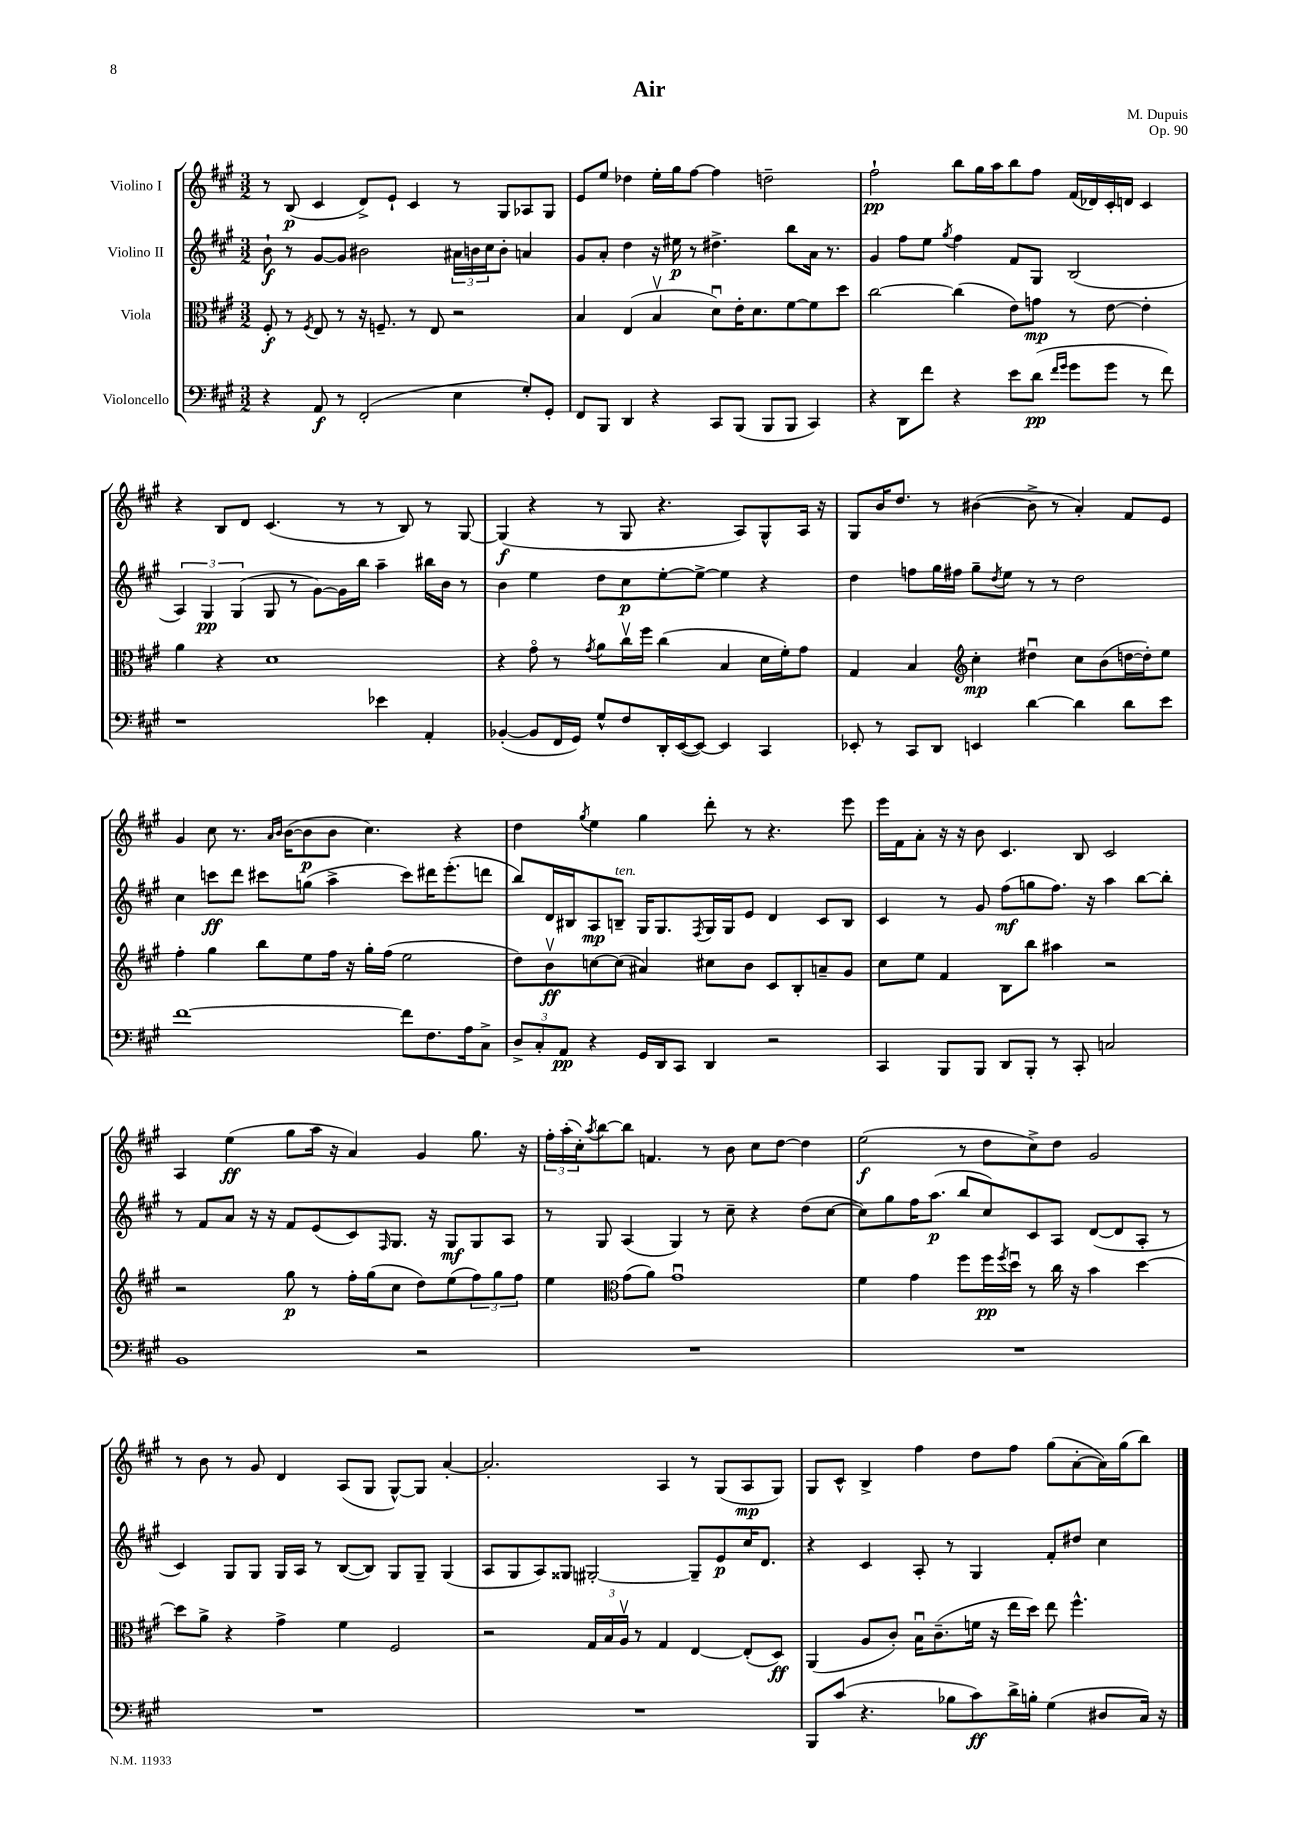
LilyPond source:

\header { title = "Air" composer = "M. Dupuis" opus = "Op. 90" }
<<
\new StaffGroup <<
\new Staff = "s0" \with { instrumentName = "Violino I" } {
    \clef treble \key a \major \numericTimeSignature \time 3/2
    r8 b8\p( cis'4 d'8->) e'8-! cis'4 r8 gis8 aes8 gis8 |
    e'8 e''8 des''4 e''16-. gis''16 fis''8~ fis''4 d''2-- |
    fis''2-!\pp b''8 gis''16 a''16 b''8 fis''8 fis'16( des'16) cis'16-. d'16 cis'4 |
    r4 b8 d'8 cis'4.( r8 r8 b8) r8 gis8~ |
    gis4\f( r4 r8 gis8 r4. a8) gis8-^ a16 r16 |
    gis8 b'16 d''8. r8 bis'4~( bis'8-> r8 a'4-.) fis'8 e'8 |
    gis'4 cis''8 r8. \grace { a'16 b'16 } b'16~( b'8\p b'8 cis''4.) r4 |
    d''4 \acciaccatura { gis''8 } e''4 gis''4 d'''8-. r8 r4. e'''8 |
    e'''16 fis'16 a'8-. r16 r16 b'8 cis'4. b8 cis'2 |
    a4 e''4\ff( gis''8 a''16 r16 a'4) gis'4 gis''8. r16 |
    \tuplet 3/2 { fis''16-. a''16-.( cis''16-.) } \acciaccatura { a''8 } b''8~ b''8 f'4. r8 b'8 cis''8 d''8~ d''4 |
    e''2\f( r8 d''8 cis''8->) d''8 gis'2 |
    r8 b'8 r8 gis'8 d'4 a8( gis8 gis8~-^) gis8 a'4~-. |
    a'2.-. a4 r8 gis8( a8\mp gis8) |
    gis8 cis'8-^ b4-> fis''4 d''8 fis''8 gis''8( a'8~-. a'16) gis''16( b''8) \bar "|." |
}
\new Staff = "s1" \with { instrumentName = "Violino II" } {
    \clef treble \key a \major \numericTimeSignature \time 3/2
    b'8-!\f r8 gis'8~ gis'8 bis'2 \tuplet 3/2 { ais'16 b'16 cis''16 } b'8-. a'4 |
    gis'8 a'8-. d''4 r16 eis''16\p r8 dis''4.-> b''8 a'16 r8. |
    gis'4 fis''8 e''8 \acciaccatura { gis''8 } fis''4 fis'8 gis8 b2( |
    \tuplet 3/2 { a4) gis4\pp gis4( } gis8 r8 gis'8~) gis'16 b''16 a''4-- bis''16 b'16 r8 |
    b'4 e''4 d''8 cis''8\p e''8~-. e''8~-> e''4 r4 |
    d''4 f''8 gis''16 fis''16 gis''8-- \acciaccatura { d''8 } e''8 r8 r8 d''2 |
    cis''4 c'''8\ff d'''8 cis'''8 g''8( a''4-> cis'''8) dis'''16 e'''8.-.( d'''8 |
    b''8) d'16 bis16 a8\mp b8--^\markup { \italic "ten." } gis16 gis8. \acciaccatura { fis8 } gis16 gis16 e'8 d'4 cis'8 b8 |
    cis'4 r8 gis'8 fis''8\mf( g''8 fis''8.) r16 a''4 b''8~ b''8-. |
    r8 fis'8 a'8 r16 r16 fis'8 e'8( cis'8) \grace { fis16 } gis8. r16 gis8\mf gis8 a8 |
    r8 gis8 a4( gis4) r8 cis''8-- r4 d''8( cis''8~ |
    cis''8) gis''8 fis''16 a''8.\p( b''8 cis''8) cis'8 a8 d'8~( d'8 a8-. r8 |
    cis'4) gis8 gis8 gis16 a16 r8 b8~( b8) gis8 gis8-- gis4( |
    a8 gis8 a8) gisis8 gis2~-. gis8-- e'8\p cis''16 d'8. |
    r4 cis'4 a8-. r8 gis4 fis'8-. dis''8 cis''4 \bar "|." |
}
\new Staff = "s2" \with { instrumentName = "Viola" } {
    \clef alto \key a \major \numericTimeSignature \time 3/2
    fis8-.\f r8 \acciaccatura { fis8 } e8 r8 r16 f8.-- r8 e8 r2 |
    b4 e4( b4\upbow d'8\downbow) e'16-. d'8. fis'8~ fis'8 d''8 |
    cis''2~ cis''4( e'8) g'8\mp r8 e'8~ e'4-. |
    a'4 r4 d'1 |
    r4 gis'8\flageolet r8 \acciaccatura { gis'8 } a'8 cis''16\upbow fis''16 cis''4( b4 d'16 fis'16-.) gis'8 |
    gis4 b4 \clef treble cis''4-.\mp dis''4\downbow cis''8 b'8( d''16~ d''16-.) e''8 |
    fis''4-. gis''4 b''8 e''8 fis''16 r16 gis''16-. fis''16( e''2 |
    d''8) b'8\upbow\ff c''8~ c''8( ais'4) cis''8 b'8 cis'8 b8-. a'8-- gis'8 |
    cis''8 e''8 fis'4 b8 b''8 ais''4 r2 |
    r2 gis''8\p r8 fis''16-. gis''16( cis''8 d''8) e''8( \tuplet 3/2 { fis''8) gis''8 fis''8 } |
    e''4 \clef alto gis'8( a'8) gis'1\downbow |
    fis'4 gis'4 fis''8 fis''16\pp \acciaccatura { fis''8 } d''16\downbow r8 cis''16 r16 b'4 d''4~ |
    d''8 a'8-> r4 gis'4-> fis'4 fis2 |
    r2 \tuplet 3/2 { gis16 b16 a16\upbow } r8 gis4 e4~ e8-.( d8\ff) |
    a,4( a8 cis'8-.) b16\downbow cis'8.--( f'16 r16 e''16 d''16) e''8 fis''4.-^ \bar "|." |
}
\new Staff = "s3" \with { instrumentName = "Violoncello" } {
    \clef bass \key a \major \numericTimeSignature \time 3/2
    r4 a,8\f r8 fis,2-.( e4 gis8-.) gis,8-. |
    fis,8 b,,8 d,4 r4 cis,8 b,,8( b,,8 b,,8 cis,4) |
    r4 d,8 fis'8 r4 e'8 d'8\pp( \grace { fis'16 gis'16 } gis'8 gis'8 r8 fis'8) |
    r1 ees'4 a,4-. |
    bes,4~-.( bes,8 fis,16 gis,16) gis8-^ fis8 d,16-. e,16~( e,8~) e,4 cis,4 |
    ees,8-. r8 cis,8 d,8 e,4 d'4~ d'4 d'8 e'8 |
    fis'1~ fis'8 fis8. a16 cis8-> |
    \tuplet 3/2 { d8-> cis8-. a,8\pp } r4 gis,16 d,16 cis,8 d,4 r2 |
    cis,4 b,,8 b,,8 d,8 b,,8-. r8 cis,8-. c2 |
    b,1 r2 |
    R1. |
    R1. |
    R1. |
    R1. |
    b,,8 cis'8( r4. bes8 cis'8\ff) d'16-> b16-. gis4( dis8 cis16) r16 \bar "|." |
}
>>
>>
\layout { \context { \Score \remove "Bar_number_engraver" } }
